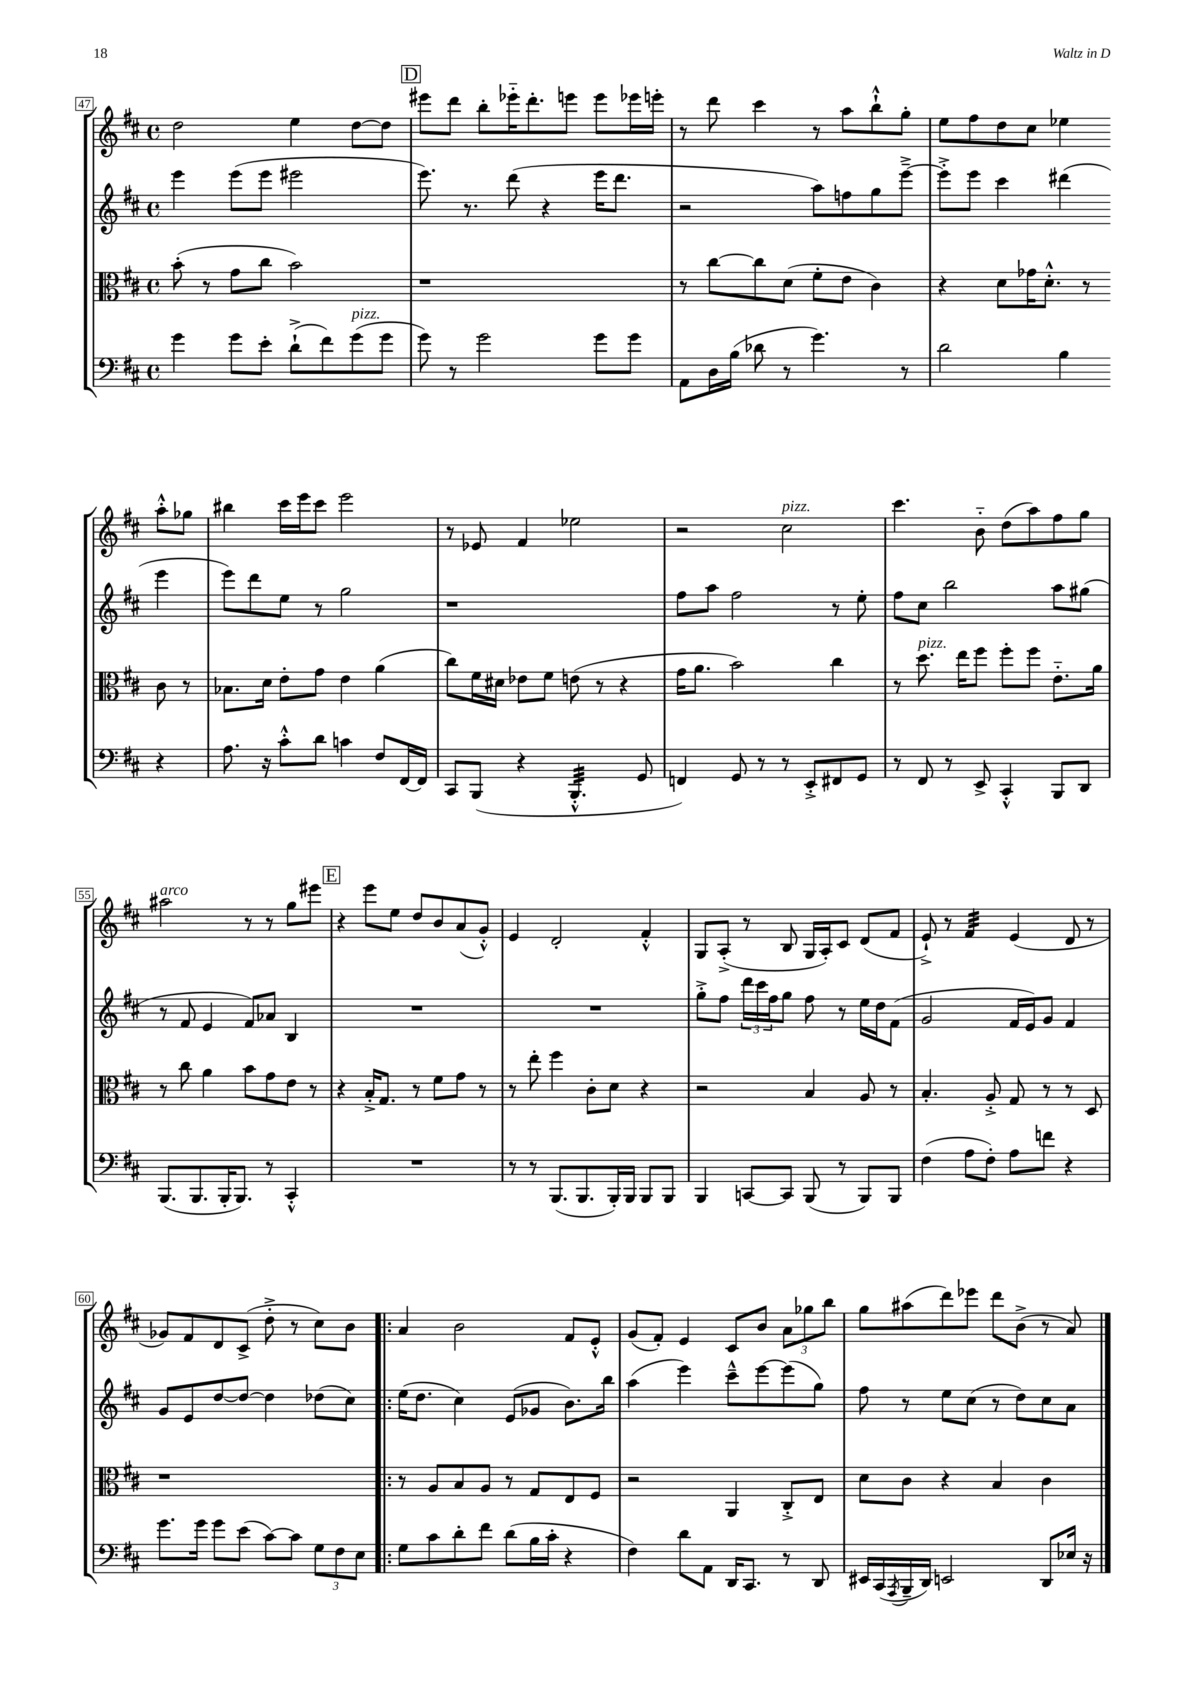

**kern	**kern	**kern	**kern
*staff4	*staff3	*staff2	*staff1
*clefF4	*clefC3	*clefG2	*clefG2
*k[f#c#]	*k[f#c#]	*k[f#c#]	*k[f#c#]
*M4/4	*M4/4	*M4/4	*M4/4
*met(c)	*met(c)	*met(c)	*met(c)
4g	(8b'	4eee	2dd
.	8r	.	.
8g	8g	(8eee	.
8e'	8cc#	8eee	.
(8d`^	2b)	2eee#	4ee
8f#)	.	.	.
(8g	.	.	[8dd
8g	.	.	8dd]
=	=	=	=
8g)	1r	8.eee)	8eee#
8r	.	.	8ddd
.	.	8.r	.
2g	.	.	8bb'
.	.	(8ddd	16eee-'~
.	.	.	8.ddd'
.	.	4r	.
.	.	.	8eee
8g	.	16eee	8eee
.	.	8.ddd	.
8g	.	.	16eee-
.	.	.	16eee'
=	=	=	=
8AA	8r	2r	8r
16D	[8cc#	.	8ddd
(16B	.	.	.
8d-	8cc#]	.	4ccc#
8r	(8d	.	.
4.g)	8f#'	8aa)	8r
.	8e	8ff	8aa
.	4c#)	8gg	8bb`^^
8r	.	[8eee~^	8gg'
=	=	=	=
2d	4r	8eee'^]	8ee
.	.	8eee	8ff#
.	8d	4ccc#	8dd
.	16g-	.	8cc#
.	8.d'^^	.	.
4B	.	(4ddd#	4ee-
.	8r	.	.
4r	8c#	4eee	8aa'^^
.	8r	.	8gg-
=	=	=	=
8.A	8.B-	8eee)	4bb#
.	.	8ddd	.
16r	16d	.	.
8c#'^^	8e'	8ee	16ccc#
.	.	.	16eee
8d	8g	8r	8ccc#
4c	4e	2gg	2eee
8F#	(4a	.	.
[16FF#	.	.	.
16FF#]	.	.	.
=	=	=	=
8CC#	8cc#)	1r	8r
(8BBB	16f#	.	8e-
.	16d#	.	.
4r	8e-	.	4f#
.	8f#	.	.
4.BBB'^^	(8e	.	2ee-
.	8r	.	.
.	4r	.	.
8GG	.	.	.
=	=	=	=
4FF)	16g	8ff#	2r
.	8.a	.	.
.	.	8aa	.
8GG	2b)	2ff#	.
8r	.	.	.
8r	.	.	2cc#
8EE'^	.	.	.
8FF#	4cc#	8r	.
8GG	.	8ee'	.
=	=	=	=
8r	8r	8ff#	4.ccc#
8FF#	8.dd	8cc#	.
8r	.	2bb	.
.	16ee	.	.
8EE^	8ff#	.	8b'~
4CC#'^^	8ff#'	.	(8dd
.	8ff#	.	8aa)
8BBB	8.e'~	8aa	8ff#
8DD	.	(8gg#	8gg
.	16a	.	.
=	=	=	=
(8.BBB	8r	8r	2aa#
.	8cc#	8f#	.
8.BBB	.	.	.
.	4a	4e	.
16BBB'	.	.	.
8.BBB)	.	.	.
.	8b	8f#)	8r
8r	8g	8a-	8r
4CC#'^^	8e	4B	8gg
.	8r	.	8eee#
=	=	=	=
1r	4r	1r	4r
.	16B'^	.	8eee
.	8.G	.	.
.	.	.	8ee
.	8r	.	8dd
.	8f#	.	8b
.	8g	.	(8a
.	8r	.	8g'^^)
=	=	=	=
8r	8r	1r	4e
8r	8ee'	.	.
(8.BBB	4ff#	.	2d'
8.BBB	.	.	.
.	8c#'	.	.
16BBB')	8d	.	.
16BBB	.	.	.
8BBB	4r	.	4f#'^^
8BBB	.	.	.
=	=	=	=
4BBB	2r	8gg'^	8G
.	.	8ff#	(8A'^
[8CC	.	24ddd	8r
.	.	24ccc#	.
.	.	24ff#	.
8CC]	.	8gg	8B
(8BBB	4B	8ff#	16G
.	.	.	16A')
8r	.	8r	8c#
8BBB)	8A	16ee	(8d
.	.	16dd	.
8BBB	8r	(8f#	8f#
=	=	=	=
(4F#	4.B'	2g	8e`^)
.	.	.	8r
8A	.	.	4f#
8F#')	8A'^	.	.
8A	8G	16f#	(4e
.	.	16e)	.
8f	8r	8g	.
4r	8r	4f#	8d
.	8D	.	8r
=	=	=	=
8.g	1r	8g	8g-)
.	.	8e	8f#
16g	.	.	.
8g	.	[8dd	8d
(8e	.	8dd_	(8c#^
[8c#)	.	4dd]	8dd'^
8c#]	.	.	8r
12G	.	(8dd-	8cc#)
12F#	.	.	.
.	.	8cc#)	8b
12E	.	.	.
=!|:	=!|:	=!|:	=!|:
8G	8r	(16ee	4a
.	.	8.dd	.
8c#	8A	.	.
8d'	8B	4cc#)	2b
8f#	8A	.	.
(8d	8r	(8e	.
16B	8G	8g-	.
16c#'	.	.	.
4r	8E	8.b)	8f#
.	8F#	.	8e'^^
.	.	16bb	.
=	=	=	=
4F#)	2r	(4aa	(8g
.	.	.	8f#')
8d	.	4eee)	4e
8AA	.	.	.
16DD	4AA	8ccc#~^^	8c#
8.CC#	.	.	.
.	.	[8eee	8b
8r	8C#'^	(8eee]	12a
.	.	.	12gg-
8DD	8E	8gg)	.
.	.	.	12bb
=	=	=	=
16EE#	8d	8ff#	8gg
(16CC#	.	.	.
8qAAA	.	.	.
16BBB~	8c#	8r	(8aa#
16DD)	.	.	.
2EE	4r	8ee	8ddd)
.	.	(8cc#	8eee-
.	4B	8r	8ddd
.	.	8dd)	(8b^
8DD	4c#	8cc#	8r
16E-	.	8a	8a)
16r	.	.	.
==	==	==	==
*-	*-	*-	*-
